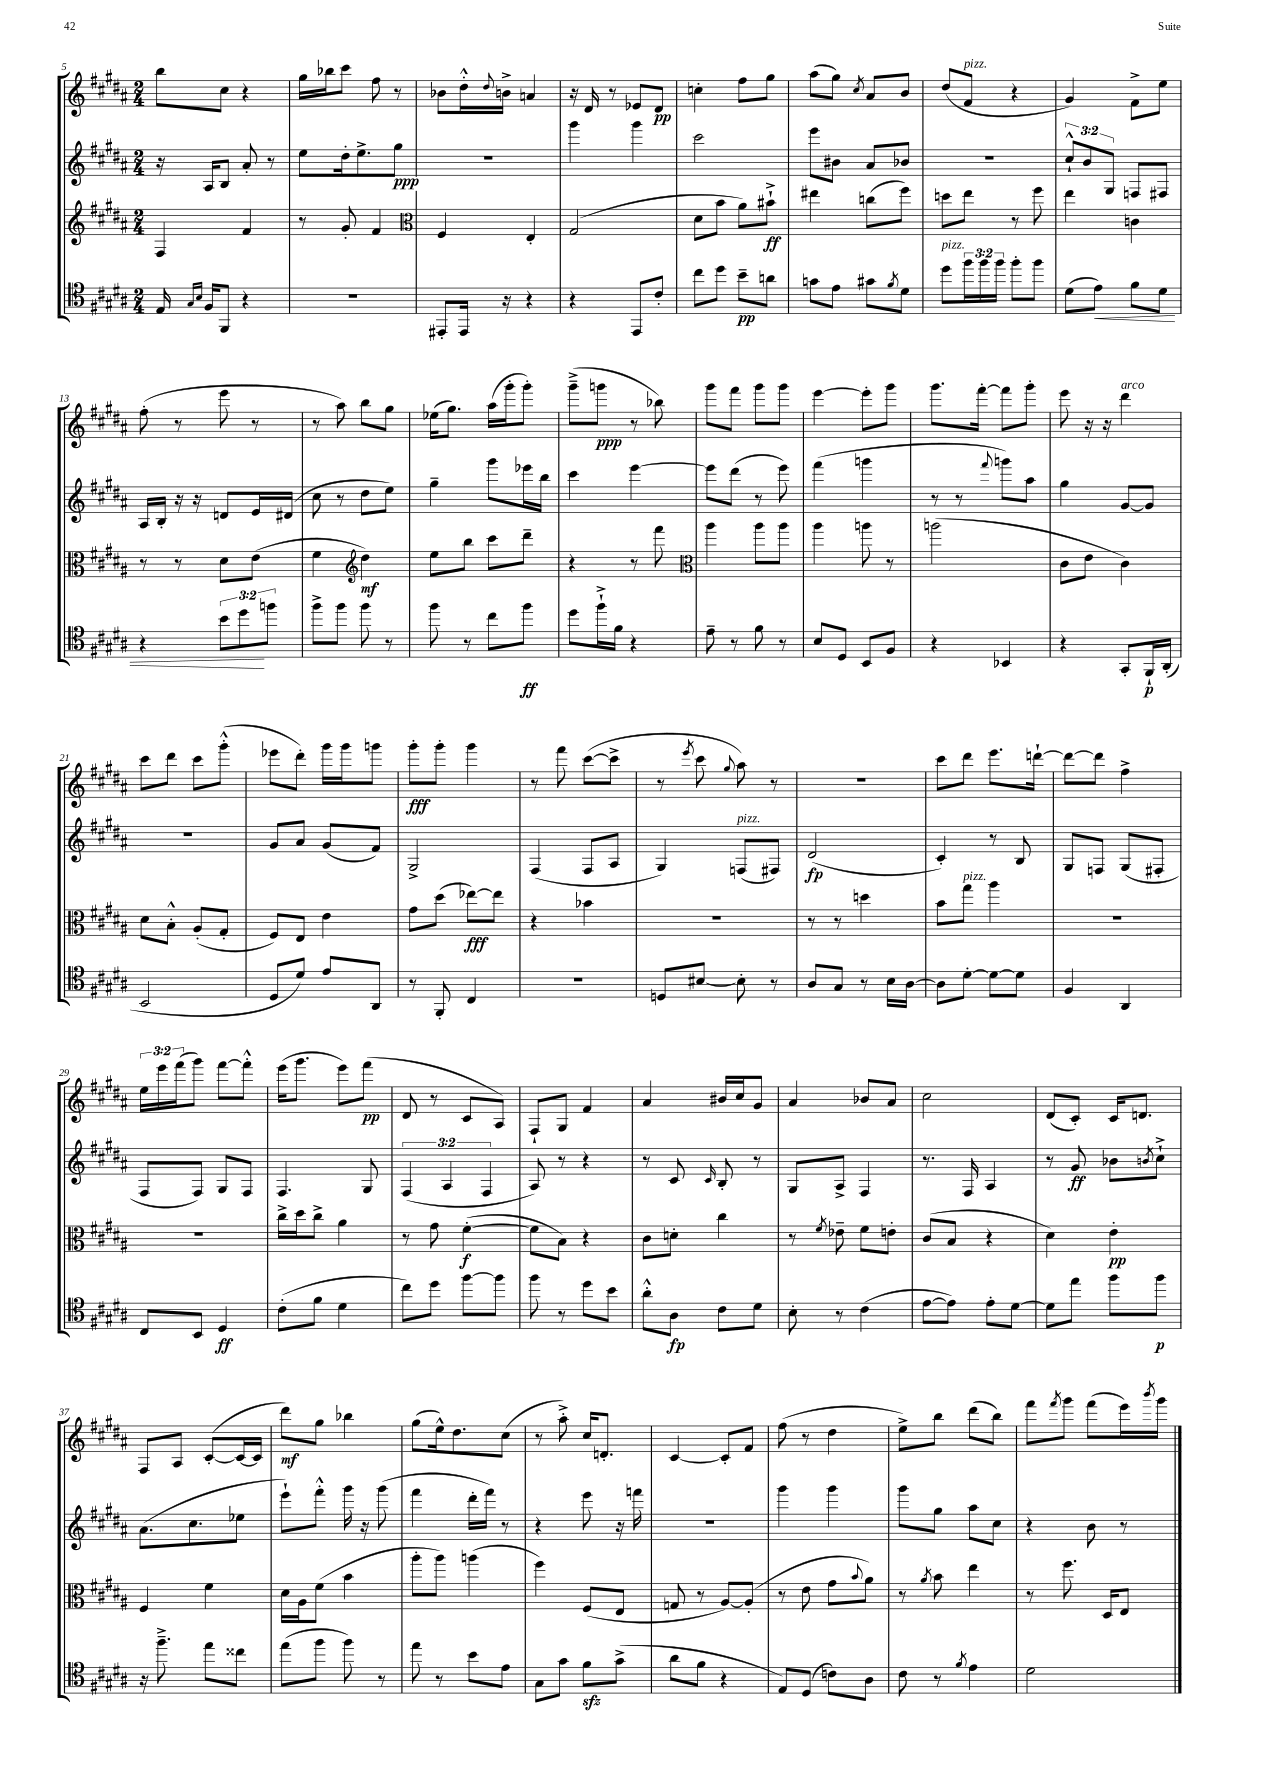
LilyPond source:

<<
\new StaffGroup <<
\new Staff = "s0" {
    \clef treble \key b \major \numericTimeSignature \time 2/4 \override Staff.TupletNumber.text = #tuplet-number::calc-fraction-text
    b''8 cis''8 r4 |
    gis''16 bes''16 cis'''8 fis''8 r8 |
    bes'8 dis''16-.-^ \appoggiatura { dis''8 } b'16-> a'4 |
    r16 dis'16 r8 ees'8 dis'8\pp |
    c''4-. fis''8 gis''8 |
    ais''8( gis''8) \acciaccatura { cis''8 } ais'8 b'8 |
    dis''8( fis'8^\markup { \italic "pizz." } r4 |
    gis'4) fis'8-> e''8 |
    fis''8-.( r8 e'''8 r8 |
    r8 ais''8) b''8 gis''8 |
    ees''16( gis''8.) ais''16( gis'''16-. gis'''8-.) |
    gis'''8--->( g'''8\ppp r8 bes''8) |
    gis'''8 fis'''8 gis'''8 gis'''8 |
    e'''4~ e'''8-. gis'''8 |
    gis'''8. fis'''16~-. fis'''8 gis'''8-. |
    e'''8 r16 r16 dis'''4^\markup { \italic "arco" } |
    cis'''8 dis'''8 cis'''8 gis'''8-.-^( |
    ees'''8 dis'''8-.) gis'''16 gis'''16 g'''8 |
    gis'''8-.\fff gis'''8-. gis'''4 |
    r8 fis'''8 cis'''8~( cis'''8-> |
    r8 \acciaccatura { e'''8 } cis'''8 \appoggiatura { gis''8 } ais''8) r8 |
    R2 |
    cis'''8 dis'''8 e'''8. d'''16~-! |
    d'''8~ d'''8 fis''4-> |
    \tuplet 3/2 { e''16 e'''16 fis'''16( } gis'''8) fis'''8~ fis'''8-.-^ |
    e'''16( gis'''8. e'''8) fis'''8\pp( |
    dis'8 r8 cis'8 ais8) |
    fis8-! gis8 fis'4 |
    ais'4 bis'16 cis''16 gis'8 |
    ais'4 bes'8 ais'8 |
    cis''2 |
    dis'8( cis'8-.) cis'16 d'8. |
    fis8 ais8 cis'8~-.( cis'16~ cis'16 |
    dis'''8\mf) gis''8 bes''4 |
    gis''8( e''16-^) dis''8. cis''8( |
    r8 ais''8-.->) cis''16 d'8.-. |
    cis'4~ cis'8-. fis'8 |
    fis''8( r8 dis''4 |
    e''8->) b''8 dis'''8( b''8) |
    fis'''8 \acciaccatura { fis'''8 } gis'''8 fis'''8( e'''16) \acciaccatura { b'''8 } gis'''16 \bar "|." |
}
\new Staff = "s1" {
    \clef treble \key b \major \numericTimeSignature \time 2/4 \override Staff.TupletNumber.text = #tuplet-number::calc-fraction-text
    r16 ais16 b8 ais'8-. r8 |
    e''8 dis''16-. e''8.-> gis''8\ppp |
    R2 |
    gis'''4 gis'''4 |
    cis'''2 |
    e'''8 bis'8 ais'8 bes'8 |
    R2 |
    \tuplet 3/2 { cis''8-!-^ b'8 gis8 } f8 fis8 |
    ais16 b16-. r16 r16 d'8 e'16 dis'16( |
    cis''8 r8 dis''8 e''8) |
    gis''4-- gis'''8 ees'''16 b''16 |
    cis'''4 e'''4~ |
    e'''8 dis'''8( r8 e'''8) |
    fis'''4( g'''4 |
    r8 r8 \appoggiatura { fis'''8 } g'''8) ais''8 |
    gis''4 gis'8~ gis'8 |
    R2 |
    gis'8 ais'8 gis'8( fis'8) |
    gis2-> |
    fis4( fis8 ais8 |
    gis4) f8^\markup { \italic "pizz." }( fis8) |
    dis'2\fp( |
    cis'4-.) r8 b8 |
    gis8 f8 gis8( fis8-. |
    fis8 fis8) gis8 fis8 |
    fis4. gis8 |
    \tuplet 3/2 { fis4( ais4 fis4 } |
    ais8) r8 r4 |
    r8 cis'8 \grace { cis'16 } b8-. r8 |
    gis8 ais8-> fis4 |
    r8. fis16 ais4 |
    r8 gis'8\ff bes'8 \acciaccatura { b'8 } cis''8-!-> |
    ais'8.( cis''8. ees''8 |
    e'''8-!) fis'''8-.-^ gis'''16 r16 gis'''8( |
    fis'''4 dis'''16-. fis'''16) r8 |
    r4 e'''8 r16 f'''16 |
    r2 |
    gis'''4 gis'''4 |
    gis'''8 gis''8 ais''8 cis''8 |
    r4 b'8 r8 \bar "|." |
}
\new Staff = "s2" {
    \clef treble \key b \major \numericTimeSignature \time 2/4
    fis4 fis'4 |
    r8 gis'8-. fis'4 |
    \clef alto fis4 e4-. |
    gis2( |
    dis'8 b'8 ais'8) bis'8-!->\ff |
    eis''4 c''8( fis''8) |
    d''8 e''8 r8 fis''8 |
    e''4 c'4 |
    r8 r8 dis'8 e'8( |
    fis'4 \clef treble dis''4\mf) |
    e''8 b''8 cis'''8 dis'''8-- |
    r4 r8 fis'''8 |
    \clef alto ais''4 ais''8 ais''8 |
    ais''4 a''8 r8 |
    a''2( |
    cis'8 e'8 cis'4) |
    dis'8 b8-.-^ ais8-.( gis8-. |
    fis8) e8 e'4 |
    gis'8 dis''8( ees''8~\fff) ees''8 |
    r4 bes'4 |
    r2 |
    r8 r8 d''4 |
    b'8 gis''8^\markup { \italic "pizz." } ais''4 |
    R2 |
    R2 |
    cis''16-> dis''16 cis''8-> ais'4 |
    r8 gis'8 fis'4~-.\f( |
    fis'8 b8) r4 |
    cis'8 d'8-. cis''4 |
    r8 \acciaccatura { fis'8 } ees'8-- fis'8 e'8-. |
    cis'8( b8 r4 |
    dis'4) e'4-.\pp |
    fis4 fis'4 |
    dis'16 ais16 fis'8( b'4 |
    ais''8-. ais''8) a''4( |
    fis''4) fis8( e8 |
    g8 r8 ais8~) ais8-.( |
    r8 e'8 gis'8 \appoggiatura { b'8 } ais'8) |
    r8 \acciaccatura { ais'8 } b'8 e''4 |
    r8 fis''8. dis16 e8 \bar "|." |
}
\new Staff = "s3" {
    \clef tenor \key b \major \numericTimeSignature \time 2/4 \override Staff.TupletNumber.text = #tuplet-number::calc-fraction-text
    e16 \grace { gis16 b16 } fis16 fis,8 r4 |
    r2 |
    eis,8-. eis,16 r16 r4 |
    r4 e,8 cis'8-. |
    cis''8 dis''8 b'8--\pp a'8 |
    g'8 e'8 gis'8 \acciaccatura { fis'8 } dis'8 |
    dis''8^\markup { \italic "pizz." } \tuplet 3/2 { fis''16 fis''16 fis''16 } fis''8-. fis''8 |
    dis'8( e'8\<) fis'8 dis'8 |
    r4 \tuplet 3/2 { b'8 dis''8\! f''8 } |
    fis''8-> fis''8 fis''8 r8 |
    fis''8 r8 cis''8 fis''8\ff |
    dis''8 fis''16-!-> fis'16 r4 |
    e'8-- r8 fis'8 r8 |
    b8 dis8 b,8 fis8 |
    r4 bes,4 |
    r4 gis,8-. fis,16-!\p ais,16-.( |
    b,2 |
    dis8 dis'8) e'8 ais,8 |
    r8 fis,8-. cis4 |
    R2 |
    d8 bis8~ bis8-. r8 |
    ais8 gis8 r8 b16 ais16~ |
    ais8 dis'8~-. dis'8~ dis'8 |
    fis4 ais,4 |
    cis8 b,8 dis4\ff |
    cis'8-.( fis'8 dis'4 |
    cis''8) dis''8 fis''8~ fis''8 |
    fis''8 r8 dis''8 b'8 |
    ais'8-.-^ ais8\fp cis'8 dis'8 |
    b8-. r8 cis'4( |
    e'8~ e'8) e'8-. dis'8~ |
    dis'8 e''8 fis''8 fis''8\p |
    r16 fis''8.---> e''8 cisis''8 |
    e''8( fis''8 fis''8) r8 |
    e''8 r8 b'8 e'8 |
    gis8 gis'8 fis'8\sfz gis'8->( |
    ais'8 fis'8 r4 |
    e8) dis8( c'8) ais8 |
    cis'8 r8 \acciaccatura { fis'8 } e'4 |
    dis'2 \bar "|." |
}
>>
>>
\layout { \context { \Score currentBarNumber = #5 } }
